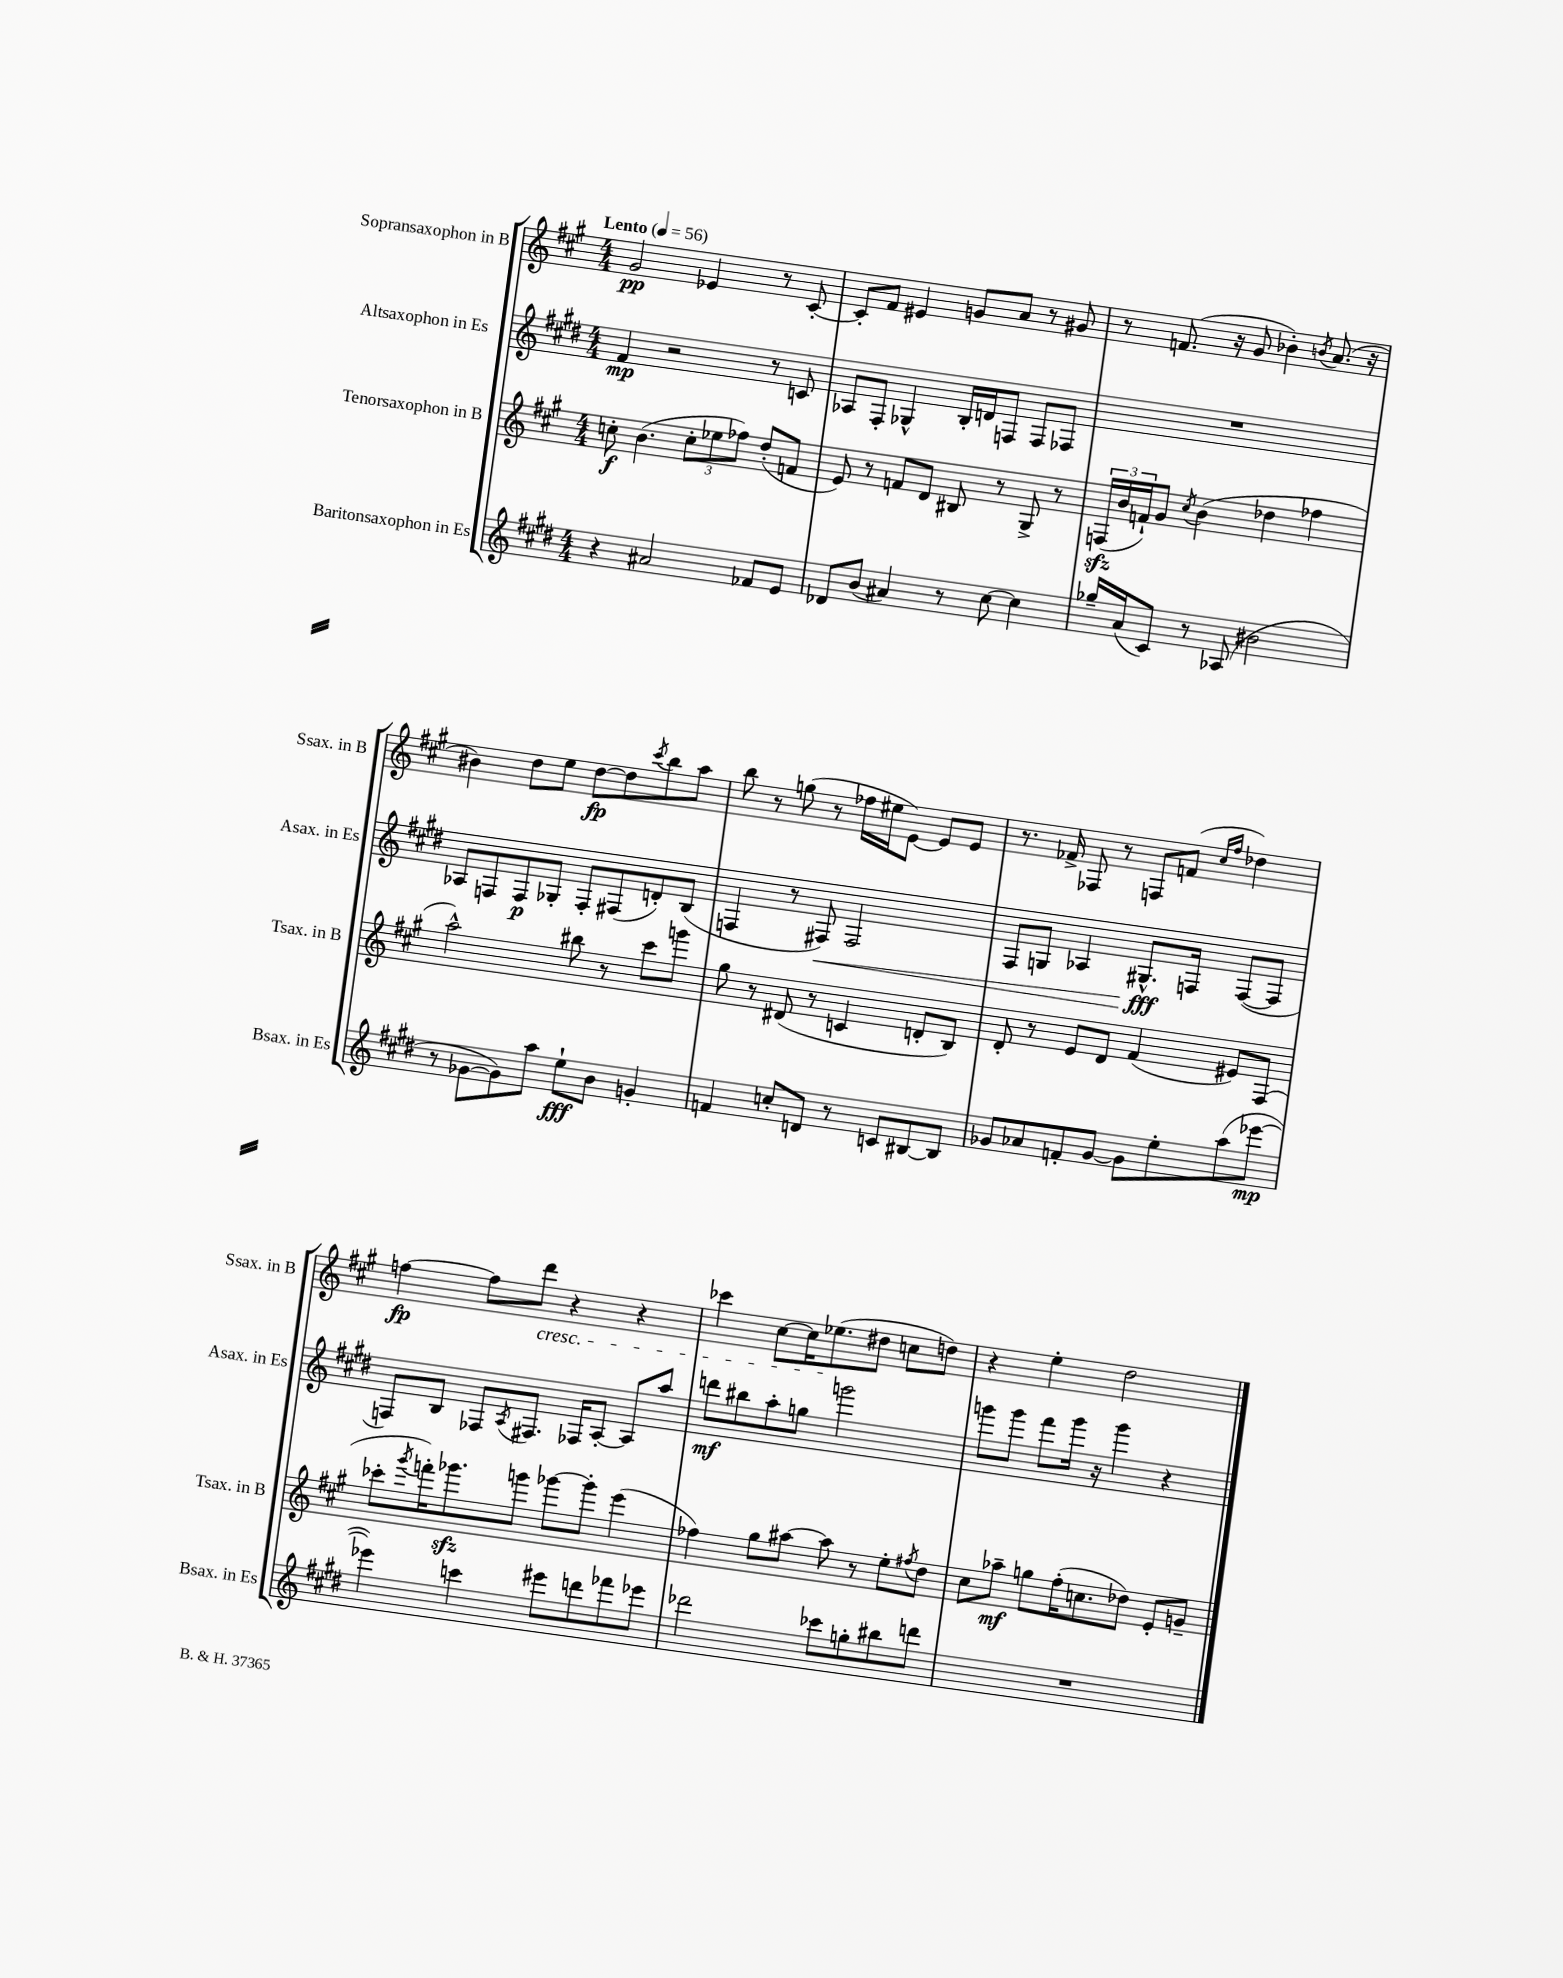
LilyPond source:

<<
\new StaffGroup <<
\new Staff = "s0" \with { instrumentName = "Sopransaxophon in B" shortInstrumentName = "Ssax. in B" } {
    \clef treble \key a \major \numericTimeSignature \time 4/4 \tempo "Lento" 4 = 56
    gis'2\pp ees'4 r8 cis'8~-. |
    cis'8-. fis'8 eis'4 g'8 a'8 r8 gis'8 |
    r8 f'8.( r16 gis'8 bes'4-.) \acciaccatura { b'8 } a'8.( r16 |
    bis'4) d''8 e''8 d''8~\fp d''8 \acciaccatura { cis'''8 } b''8 a''8 |
    b''8 r8 g''8( r8 fes''16 eis''16 e'8~) e'8 e'8 |
    r8. fes'16-> fes8 r8 f8 f'8( \grace { cis''16 fis''16 } des''4) |
    f''4~\fp f''8 d'''8\cresc r4 r4 |
    ces'''4 cis''8~ cis''16 ees''8.\!( dis''8 c''8 d''8) |
    r4 e''4-. d''2 \bar "|." |
}
\new Staff = "s1" \with { instrumentName = "Altsaxophon in Es" shortInstrumentName = "Asax. in Es" } {
    \clef treble \key e \major \numericTimeSignature \time 4/4
    fis'4\mp r2 r8 c'8 |
    aes8 fis8-. ges4-^ b16-. d'16 f8 f8 fes8 |
    R1 |
    aes8 f8 f8\p ges8-. f8-. fis8( d'8-.) b8( |
    f4 r8 fis8\<) fis2 |
    fis8 g8 aes4 gis8.-^\fff\! f16 f8~( f8 |
    f8) b8 fes8 \acciaccatura { a8 } fis8. fes16 a8~-. a8 a''8 |
    d'''8\mf bis''8 a''8-. g''8 g'''2 |
    g'''8 g'''8 fis'''8 g'''16 r16 g'''4 r4 \bar "|." |
}
\new Staff = "s2" \with { instrumentName = "Tenorsaxophon in B" shortInstrumentName = "Tsax. in B" } {
    \clef treble \key a \major \numericTimeSignature \time 4/4
    c''8-.\f b'4.( \tuplet 3/2 { c''8-. ees''8 fes''8) } d''8-.( f'8 |
    e'8) r8 f'8 d'8 bis8 r8 gis8-> r8 |
    \tuplet 3/2 { f16\sfz( b'16 f'16-!) } gis'8 \acciaccatura { cis''8 } b'4( des''4 fes''4 |
    a''2-^) bis''8 r8 cis'''8 g'''8 |
    gis''8 r8 dis'8( r8 c'4 d'8-. b8) |
    d'8-. r8 e'8 d'8 fis'4( eis'8) fis8( |
    ces'''8-. \acciaccatura { gis'''8 } f'''16-.) ges'''8.\sfz g'''8 ges'''8~ ges'''8-. e'''4( |
    fes''4) gis''8 ais''8~ ais''8 r8 e''8-. \acciaccatura { fis''8 } d''8 |
    cis''8 aes''8--\mf g''8 fis''16-.( c''8. des''8) e'8-. g'8-- \bar "|." |
}
\new Staff = "s3" \with { instrumentName = "Baritonsaxophon in Es" shortInstrumentName = "Bsax. in Es" } {
    \clef treble \key e \major \numericTimeSignature \time 4/4
    r4 ais'2 fes'8 e'8 |
    des'8 b'8( ais'4) r8 cis''8~ cis''4 |
    ges''16-- a'16( cis'8) r8 aes8( bis'2 |
    r8 ges'8~ ges'8) a''8 e''8-!\fff b'8 g'4-. |
    f'4 c''8-. d'8 r8 c'8 bis8~ bis8 |
    ges'8 aes'8 f'8-. ges'8~ ges'8 e''8-. a''8( ees'''8~\mp |
    ees'''4) c'''4 eis'''8 d'''8 fes'''8 ees'''8 |
    des'''2 ces'''8 g''8-. bis''8 d'''8 |
    R1 \bar "|." |
}
>>
>>
\layout { \context { \Score \remove "Bar_number_engraver" } }
